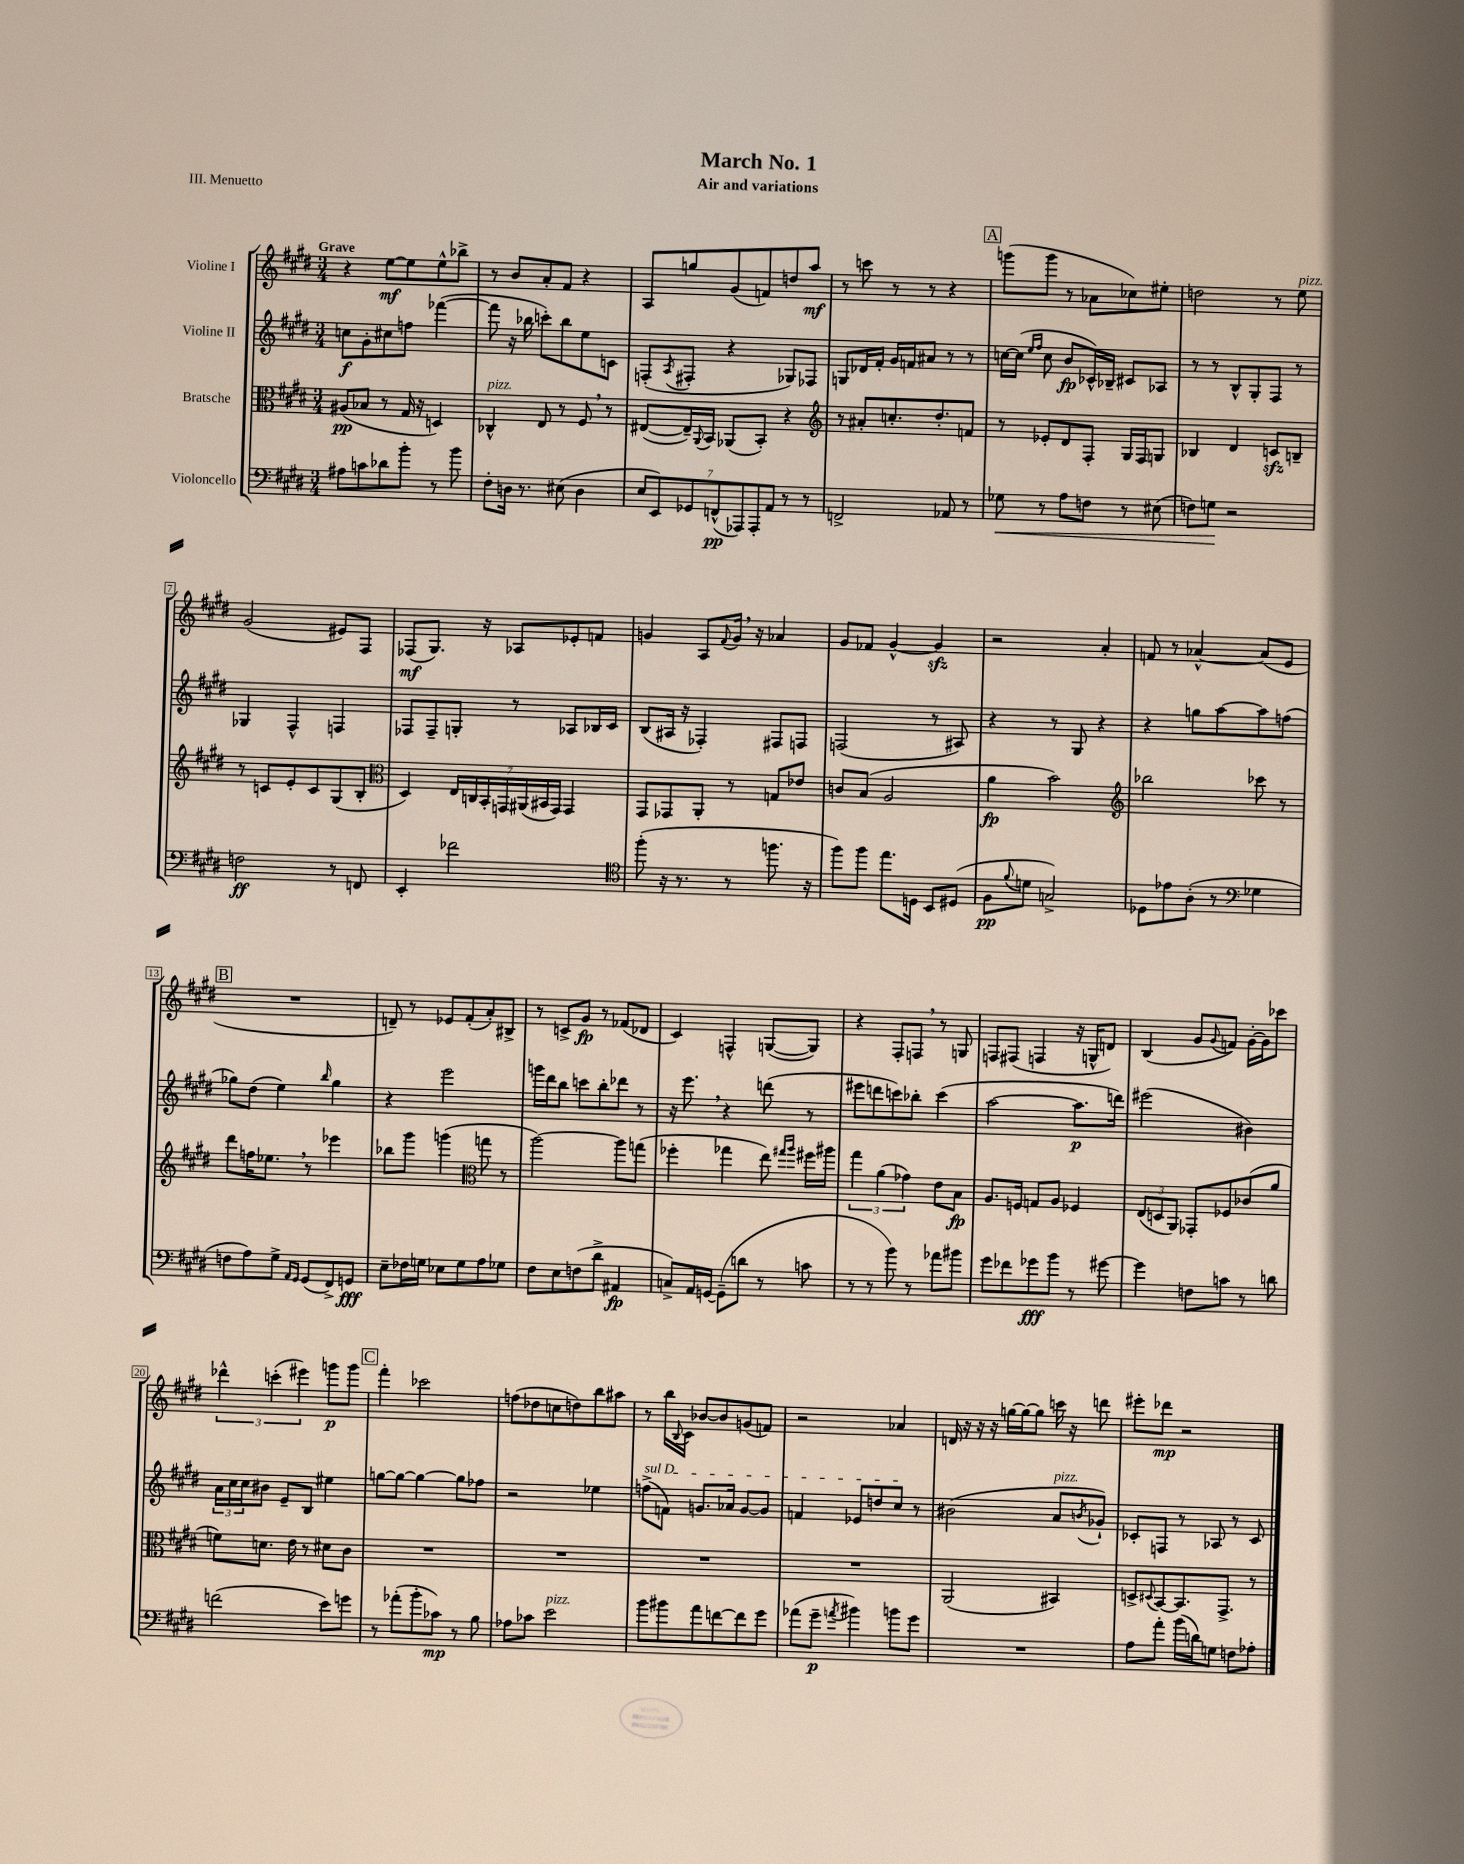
\header { title = "March No. 1" subtitle = "Air and variations" piece = "III. Menuetto" }
<<
\new StaffGroup <<
\new Staff = "s0" \with { instrumentName = "Violine I" } {
    \clef treble \key e \major \numericTimeSignature \time 3/4 \tempo "Grave"
    r4 e''8~\mf e''8 e''8-^ bes''8-> |
    r8 b'8 a'8-. fis'8 r4 |
    a8 g''8 gis'8( f'8) d''8 a''8\mf |
    r8 c'''8 r8 r8 r4 |
    \mark \markup { \box "A" } g'''8( g'''8 r8 aes'8 ces''8) eis''8-. |
    d''2 r8 e''8^\markup { \italic "pizz." } |
    gis'2( eis'8) fis8 |
    fes8\mf( gis8.) r16 aes8 ees'8-. f'8 |
    g'4 a8 \appoggiatura { fis'8 } g'16 \breathe r16 aes'4 |
    gis'8 fes'8 gis'4~-^ gis'4\sfz |
    r2 a'4-. |
    f'8 r8 aes'4~-^ aes'8( e'8 |
    \mark \markup { \box "B" } R2. |
    d'8--) r8 ees'8 fis'8-.( a'8-.) bis8-> |
    r8 c'8-> gis'8\fp r8 fes'8( des'8 |
    cis'4) f4-^ g8~( g8) |
    r4 fis8-. f8 \breathe r8 g8 |
    f8 fis8( f4 r16 g16-^ d'8) |
    b4( gis'8 \appoggiatura { gis'8 } f'8) gis'16~-. gis'16 ces'''8 |
    \tuplet 3/2 { des'''4-^ c'''4-.( eis'''4) } g'''8\p g'''8 |
    \mark \markup { \box "C" } fis'''4-. ces'''2 |
    f''8( des''8 c''8 d''8) b''8 ais''8 |
    r8 b''16 \appoggiatura { b8 } cis'16 bes'8~ bes'8 g'8( f'8) |
    r2 aes'4 |
    d'16 r16 r16 r16 g''16~ g''16~ g''8 c'''16 r16 d'''8 |
    eis'''8-. des'''8\mp r2 \bar "|." |
}
\new Staff = "s1" \with { instrumentName = "Violine II" } {
    \clef treble \key e \major \numericTimeSignature \time 3/4
    c''8\f gis'8-. cis''8 f''8 fes'''4~( |
    fes'''8 r16 bes''16 c'''8-.) bes''8 e''8 c'8 |
    f8-.( \acciaccatura { a8 } fis8-. r4 ges8) fes8 |
    g8 des'16 fis'16-. gis'16 f'16 ais'8 r8 r8 |
    \mark \markup { \box "A" } c''16~ c''16( \grace { e''16 fis''16 } c''8 b'8\fp ces'16-^) bes16-- cis'8 aes8 |
    r8 r8 b8-^ gis8-. fis8 r8 |
    ges4 fis4-^ f4 |
    fes8 fes8-- g8-. r8 aes8 bes16 cis'16 |
    b8( ais16 r16 fes4-.) fis8 f8 |
    f2( r8 ais8) |
    r4 r8 gis8 r4 |
    r4 g''8 a''8~ a''8 f''8( |
    \mark \markup { \box "B" } ges''8) dis''8( e''4) \grace { b''16 } ges''4 |
    r4 e'''2 |
    g'''16 dis'''16 b''8 c'''8 b''8-. des'''8 r8 |
    r16 e'''8. \breathe r4 d'''8( r8 |
    eis'''8 d'''8 c'''8) bes''8-. c'''4( |
    a''2~ a''8.\p d'''16) |
    eis'''2( bis'4) |
    \tuplet 3/2 { a'16 cis''16 cis''16 } bis'8 e'8-- b8 eis''4 |
    \mark \markup { \box "C" } g''8~ g''8~ g''4~ g''8 fes''8 |
    r2 ees''4 |
    \once \override TextSpanner.bound-details.left.text = \markup { \italic "sul D" } f''8->\startTextSpan( f'8) g'8. aes'16 g'8~ g'8 |
    f'4 ees'8 d''8 cis''8\stopTextSpan r8 |
    bis'2( a'8^\markup { \italic "pizz." } \acciaccatura { b'8 } ges'8-!) |
    ces'8-. f8 r8 aes8 r8 ces'8 \bar "|." |
}
\new Staff = "s2" \with { instrumentName = "Bratsche" } {
    \clef alto \key e \major \numericTimeSignature \time 3/4
    ais8\pp( bes8 r8 gis16 r16 d4) |
    ces4-^^\markup { \italic "pizz." } e8 r8 fis8 \breathe r8 |
    eis8~( eis16--) \appoggiatura { a,8 } b,16 aes,8( b,8-.) r4 |
    \clef treble r8 ais'8-. c''8.-. dis''8.-. f'8 |
    \mark \markup { \box "A" } r8 ees'8-. dis'8 fis8-. gis16 fis16 g8 |
    bes4 dis'4 c'8\sfz b8-- |
    r8 c'8 e'8-. c'8 gis8( b8-. |
    \clef alto dis4) \tuplet 7/4 { e16 c16 b,16-. g,16 ais,16( bis,16 g,16) } g,4 |
    gis,8 ges,8 a,8-. r8 g8 ees'8 |
    c'8 b8( a2 |
    a'4\fp b'2) |
    \clef treble bes''2 ces'''8 r8 |
    \mark \markup { \box "B" } dis'''8 f''16 ees''8. \breathe r8 ees'''4 |
    bes''8 gis'''8 g'''4( \clef alto g''8 r8 |
    a''2~) a''8 g''8( |
    fes''4-. ges''4 e''8) \grace { gis''16 a''16 } fis''16 ais''16 |
    \tuplet 3/2 { gis''4 a'4( ges'4) } e'8 b8\fp |
    a8. f16 g8 a8 fes4 |
    \tuplet 3/2 { e8( d8 a,8) } ges,8-. fes8 ces'8( a'8 |
    f'8) d'8. e'16 r8 dis'8 cis'8 |
    \mark \markup { \box "C" } R2. |
    R2. |
    R2. |
    R2. |
    a,2( bis,4) |
    d8-> \appoggiatura { dis8 } b,8~ b,8. gis,8.-> r8 \bar "|." |
}
\new Staff = "s3" \with { instrumentName = "Violoncello" } {
    \clef bass \key e \major \numericTimeSignature \time 3/4
    ais8 c'8 des'8 b'8-. r8 b'8 |
    fis8-. d16 r8. eis8( d4 |
    \tuplet 7/4 { e8 e,8) ges,8 f,8-^\pp( aes,,8) aes,,8-. a,8 } r8 r8 |
    f,2-> aes,8 r8 |
    \mark \markup { \box "A" } ges8\< r8 a8 f8 r8 eis8( |
    f8) g8\! r2 |
    f2\ff r8 f,8 |
    e,4-. fes'2 |
    \clef tenor fis''8-.( r16 r8. r8 f''8. r16 |
    fis''8) fis''8 e''8. d16 b,8 dis8( |
    fis8\pp \appoggiatura { fis'8 } d'8 g2->) |
    des8 ees'8 a8-.( r8 \clef bass ges4 |
    \mark \markup { \box "B" } f8 a8) gis8-> \grace { a,16 gis,16 } gis,8( fis,8->) g,8\fff |
    e8-- fes16 g16 ees8 g8 a8 ges8 |
    fis8 e8 f8( dis'8-> ais,4\fp |
    c8->) a,16 g,16~ g,8--( d'8 r8 c'8 |
    r8 r8 b'8) r8 aes'8 bis'8 |
    gis'8 fes'8 ges'8\fff b'8 r8 gis'8~ |
    gis'4 f8 c'8 r8 d'8 |
    f'2( e'8) g'8 |
    \mark \markup { \box "C" } r8 aes'8-.( b'8-. ces'8\mp) r8 b8 |
    aes8 ces'8 e'2^\markup { \italic "pizz." } |
    b'8 bis'8 a'8 f'8~ f'8 gis'8 |
    aes'8( gis'8--\p \acciaccatura { a'8 } bis'4) b'8 gis'8 |
    R2. |
    a8 a'8-. b'16( d'16) g8 f8 aes8-. \bar "|." |
}
>>
>>
\layout { \context { \Score \override BarNumber.stencil = #(make-stencil-boxer 0.1 0.3 ly:text-interface::print) } }
